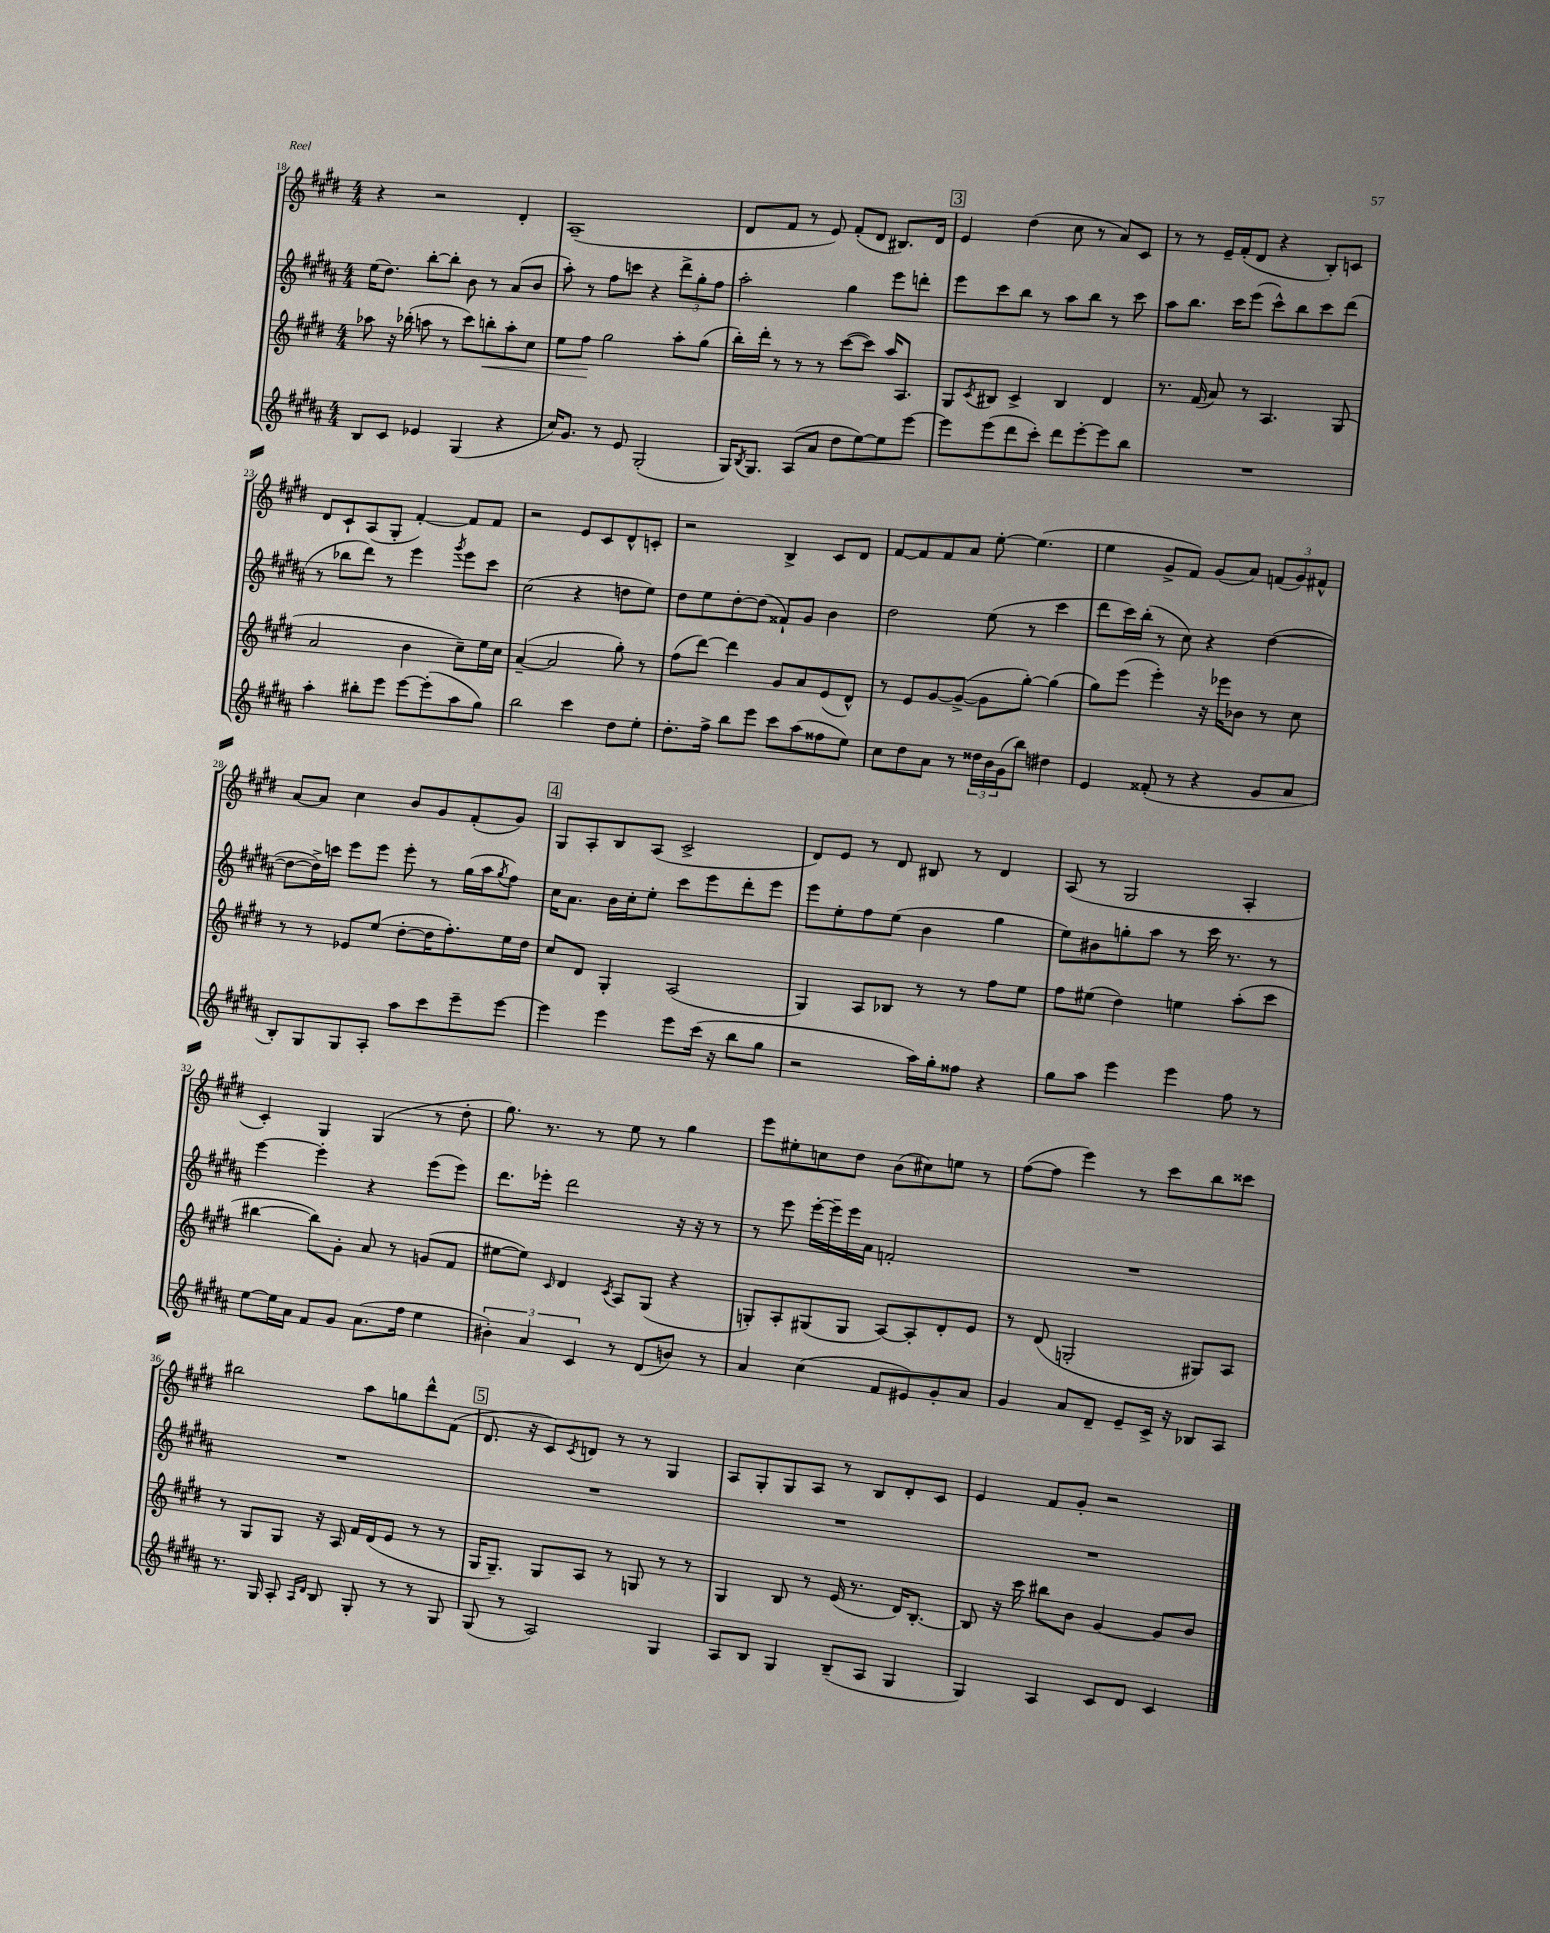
<<
\new StaffGroup <<
\new Staff = "s0" {
    \clef treble \key e \major \numericTimeSignature \time 4/4
    r4 r2 dis'4-. |
    a1--( |
    dis'8 fis'8 r8 e'8) fis'8-.( dis'8 bis8.) dis'16 |
    \mark \markup { \box "3" } e'4 dis''4( cis''8 r8 a'8) cis'8 |
    r8 r8 e'16-- fis'16-.( dis'8 r4 b8-.) c'8 |
    dis'8 cis'8-! a8( gis8-. fis'4~-.) fis'8 fis'8 |
    r2 e'8 cis'8 dis'8-^ c'8-. |
    r2 b4-> cis'8 dis'8 |
    fis'8~ fis'8 fis'8 a'8 e''8~-. e''4.( |
    e''4 gis'8-> fis'8) gis'8( a'8) \tuplet 3/2 { f'8( gis'8) fis'8-^ } |
    a'8~ a'8 cis''4 b'8 gis'8 fis'8-.( gis'8) |
    \mark \markup { \box "4" } gis8 a8-. b8 a8( cis'2-> |
    dis'8) e'8 r8 dis'8 bis8 r8 dis'4 |
    a8( r8 gis2 a4-. |
    cis'4-.) gis4 gis4( r8 dis''8-. |
    gis''8.) r8. r8 e''8 r8 gis''4 |
    e'''8 eis''8-. c''8 dis''8 b'8( cis''8) e''8 r8 |
    fis''8~( fis''8 e'''4) r8 cis'''8 b''8 cisis'''8 |
    bis''2 a''8 g''8 dis'''8-^ fis'8( |
    \mark \markup { \box "5" } dis'8. r16 cis'8) \acciaccatura { cis'8 } d'8 r8 r8 gis4 |
    a8 gis8-. gis8 a8 r8 b8 dis'8-. cis'8 |
    e'4 fis'8 gis'8-. r2 \bar "|." |
}
\new Staff = "s1" {
    \clef treble \key b \major \numericTimeSignature \time 4/4
    e''16( dis''8.) b''8~-. b''8-. b'8 r8 ais'8( b'8 |
    ais''8-.) r8 fis''8 c'''8 r4 \tuplet 3/2 { dis'''8-> gis''8-. fis''8 } |
    ais''2-. gis''4 e'''8 d'''8-. |
    \mark \markup { \box "3" } e'''8 cis'''8 b''8 r8 ais''8 b''8 r8 cis'''8 |
    ais''8 b''8. cis'''16 e'''8( cis'''8-^) b''8 cis'''8 dis'''8( |
    r8 bes''8 dis'''8) r8 e'''4 \acciaccatura { gis'''8 } e'''8 cis'''8 |
    cis''2( r4 d''8 e''8) |
    dis''8 e''8 dis''8~-. dis''8( fisis'8-!) gis'8 b'4 |
    dis''2 e''8( r8 cis'''4 |
    dis'''8 cis'''16) b''16-.( r8 cis''8) r4 dis''4~( |
    dis''8~ dis''16->) c'''16 e'''8 e'''8 e'''8-. r8 gis''16( ais''16 \acciaccatura { gis''8 } fis''8) |
    \mark \markup { \box "4" } cis''16 ais'8. b'16 cis''16-. e''8-. cis'''8 e'''8 dis'''8-. e'''8 |
    e'''8 e''8-. fis''8 e''8( b'4 gis''4 |
    e''8) bis'8 g''8-. ais''8 r8 cis'''16 r8. r8 |
    e'''4~ e'''4-. r4 e'''8( e'''8) |
    dis'''8. ees'''16-. dis'''2 r16 r16 r8 |
    r8 e'''8 e'''16~-. e'''16-- e'''16 ais'16 f'2-. |
    R1 |
    R1 |
    \mark \markup { \box "5" } R1 |
    R1 |
    R1 \bar "|." |
}
\new Staff = "s2" {
    \clef treble \key e \major \numericTimeSignature \time 4/4
    aes''8 r16 bes''16-.( a''8 r8 cis'''8) b''8-.\< a''8-. cis''8 |
    e''8 fis''8\! gis''2 a''8-. gis''8( |
    b''16-.) dis'''16-. r8 r8 r8 cis'''8~( cis'''8) a''16 a8. |
    \mark \markup { \box "3" } gis8 \acciaccatura { cis'8 } bis8 cis'4-> bis4 dis'4 |
    r8. fis'16( a'8) r8 a4. gis8( |
    a'2 b'4 cis''8--) e''16 cis''16 |
    a'4~--( a'2 gis''8-.) r8 |
    fis''8( dis'''8~) dis'''4 gis'8 a'8 e'8( dis'8-^) |
    r8 e'8 gis'8~ gis'8~->( gis'8 gis''8~-.) gis''4( |
    gis''8) e'''8( e'''4-.) r16 ees'''16 bes'8 r8 cis''8 |
    r8 r8 ees'8 e''8( dis''8~-. dis''16 fis''8.-.) e''16 dis''16 |
    \mark \markup { \box "4" } cis''8 dis'8 gis4-. a2( |
    gis4) a8 bes8 r8 r8 fis''8 e''8 |
    fis''8 eis''8( dis''4) e''4 a''8-.( cis'''8 |
    bis''4~ bis''8) gis'8-. a'8 r8 g'8( fis'8 |
    eis''8~ eis''8) \grace { cis'16 } dis'4 \acciaccatura { cis'8 } a8 gis8( r4 |
    g8-.) a8-. gis8( gis8 a8~) a8-. dis'8-. e'8 |
    r8 dis'8( g2-. gis8) a8 |
    r8 gis8 gis8 r16 a16 fis'16 dis'16( e'8 r8 r8 |
    \mark \markup { \box "5" } gis16 gis8.--) gis8 a8 r8 g8 r8 r8 |
    gis4 b8 r8 e'16( r8. dis'16) b8.~-. |
    b8 r16 cis'''16 bis''8 b'8 gis'4~ gis'8 b'8 \bar "|." |
}
\new Staff = "s3" {
    \clef treble \key b \major \numericTimeSignature \time 4/4
    b8 cis'8 ees'4 gis4( r4 |
    cis''16) gis'8. r8 e'8 gis2-.( |
    gis16) \acciaccatura { b8 } gis8. ais8( ais'8 dis''8 e''8~) e''8 e'''8~ |
    \mark \markup { \box "3" } e'''8 e'''8( dis'''8 cis'''8-.) dis'''8 e'''8~-. e'''8 b''8 |
    R1 |
    ais''4-. bis''8-. e'''8 e'''8~ e'''8-.( ais''8 gis''8) |
    b''2 cis'''4 dis''8 e''8-. |
    dis''8.-. fis''16-> b''8 e'''8 cis'''8 ais''8( fisis''8 e''8) |
    cis''8 dis''8 ais'8 r8 \tuplet 3/2 { disis''16 b'16 gis'16( } b''8) dis''4 |
    e'4 fisis'8-.( r8 r4 gis'8 ais'8 |
    b8-.) gis8 gis8 ais8-. ais''8 cis'''8 e'''8-- e'''8~ |
    \mark \markup { \box "4" } e'''4 e'''4 e'''8 cis'''16( r16 b''8 gis''8 |
    r2 ais''16) gis''16-. fisis''8 r4 |
    gis''8 ais''8 e'''4 e'''4 fis''8 r8 |
    e''8~ e''16 ais'16 fis'8 gis'8 ais'8.( fis''16 e''4 |
    \tuplet 3/2 { bis'4-.) ais'4 cis'4 } r8 dis'8( b'8) r8 |
    ais'4 cis''4( fis'8 eis'8) gis'8-. ais'8 |
    gis'4 ais'8 dis'8-- e'8-- cis'16-> r16 bes8 ais8 |
    r8. gis16 ais8-. \grace { ais16 dis'16 } b8 gis8-. r8 r8 gis8 |
    \mark \markup { \box "5" } gis8( r8 ais2) gis4 |
    ais8 b8 gis4 b8--( ais8 gis4 |
    gis4) ais4 cis'8 dis'8 cis'4 \bar "|." |
}
>>
>>
\layout { \context { \Score currentBarNumber = #18 } }
